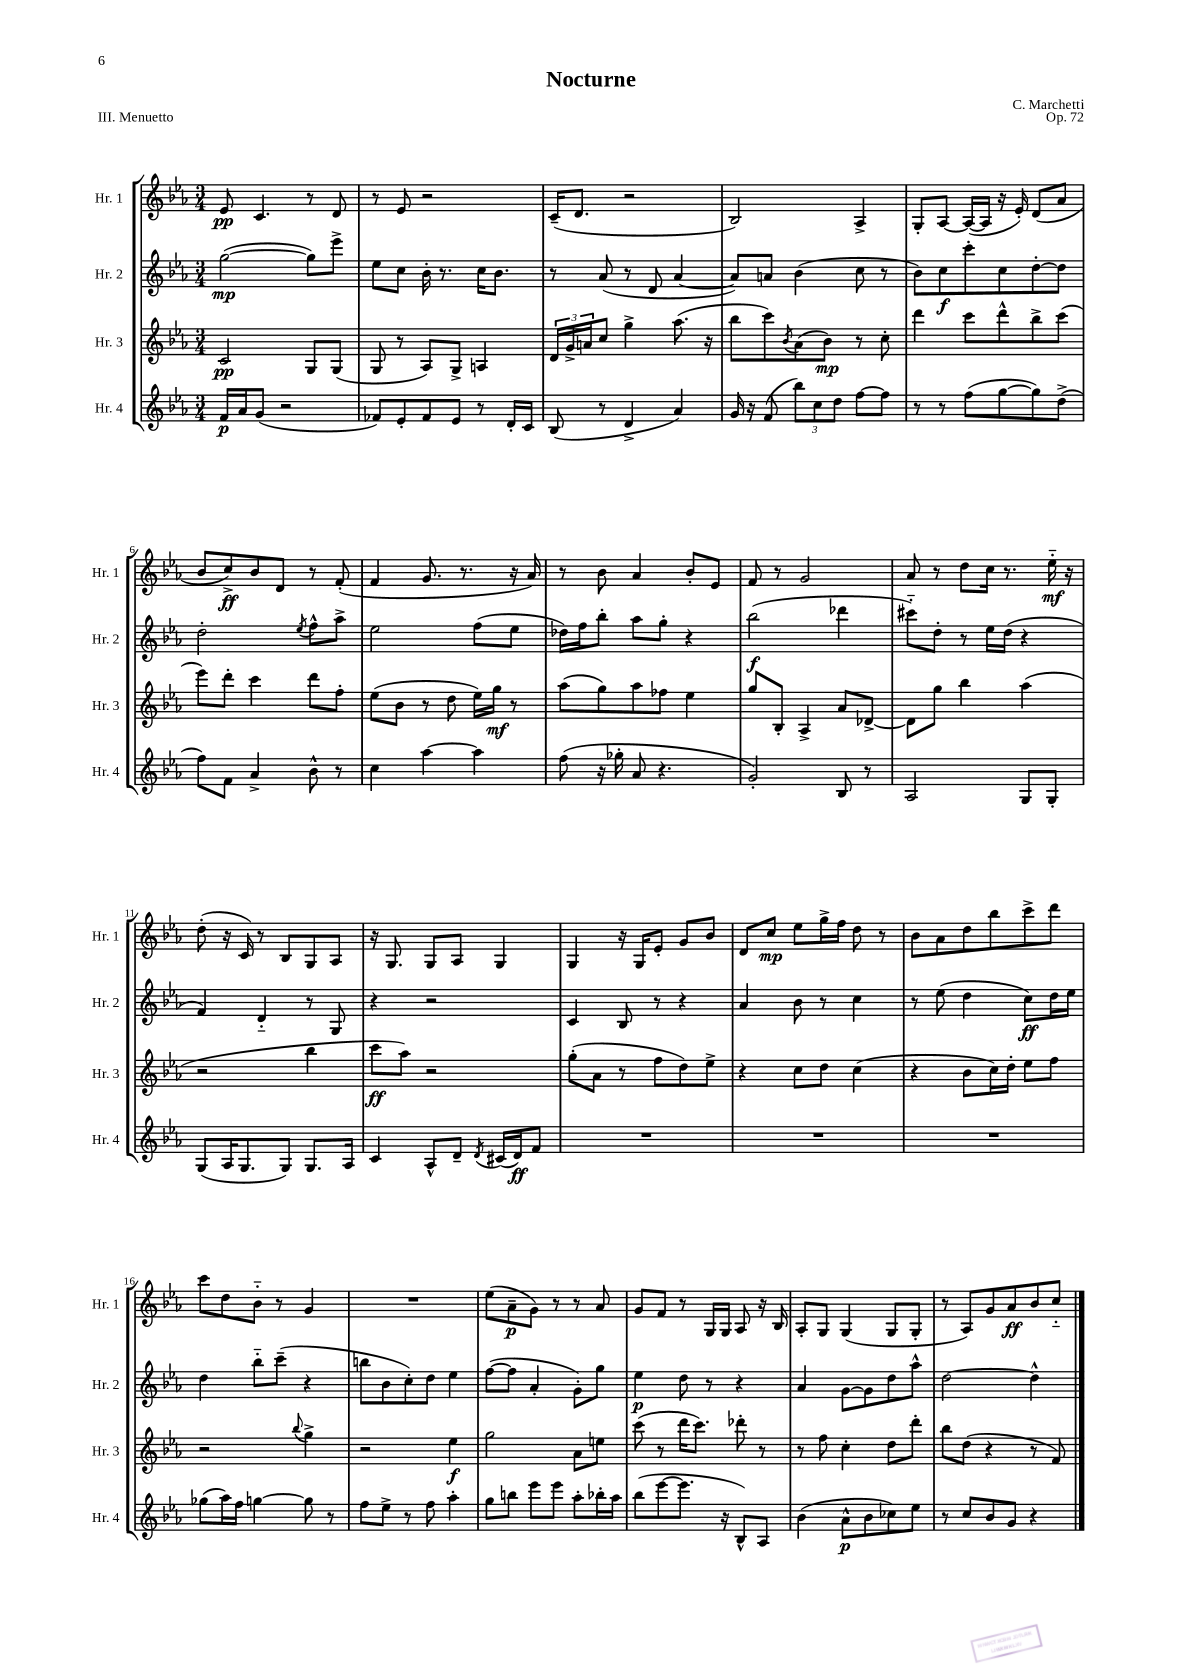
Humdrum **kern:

**kern	**kern	**kern	**kern
*staff4	*staff3	*staff2	*staff1
*clefG2	*clefG2	*clefG2	*clefG2
*k[b-e-a-]	*k[b-e-a-]	*k[b-e-a-]	*k[b-e-a-]
*M3/4	*M3/4	*M3/4	*M3/4
16f	2c	([2gg	8e-
16a-	.	.	.
(8g	.	.	4.c
2r	.	.	.
.	8G	8gg])	8r
.	(8G	8eee-^	8d
=	=	=	=
8f-)	8G	8ee-	8r
8e-'	8r	8cc	8e-
8f-	8A-)	16b-'	2r
.	.	8.r	.
8e-	8G^	.	.
8r	4A	16cc	.
.	.	8.b-	.
16d'	.	.	.
16c	.	.	.
=	=	=	=
(8B-	24d	8r	(16c~
.	24g^	.	.
.	.	.	8.d
.	24a	.	.
8r	8cc	(8a-	.
4d^	4gg^	8r	2r
.	.	8d	.
4a-)	(8.aa-	[4a-	.
.	16r	.	.
=	=	=	=
16g	8bb-	8a-])	2B-)
16r	.	.	.
(8f	8ccc)	8a	.
.	8qb-	.	.
12bb-)	(8a-	(4b-	.
12cc	.	.	.
.	8b-)	.	.
12dd	.	.	.
[8ff	8r	8cc	4A-^
8ff]	8cc'	8r	.
=	=	=	=
8r	4ddd	8b-)	8G'
8r	.	8cc	[8A-
(8ff	8ccc	8ccc'	(16A-_
.	.	.	16A-]
[8gg	8ddd^^	8cc	16r
.	.	.	16e-')
8gg])	8bb-^	[8dd'	(8d
(8dd^	(8ccc	8dd]	8a-
=	=	=	=
8ff)	8eee-)	2dd'	8b-
8f	8ddd'	.	8cc^)
4a-^	4ccc	.	8b-
.	.	.	8d
.	.	8qee-	.
8b-^^	8ddd	8ff^^	8r
8r	8ff'	8aa-^	(8f'
=	=	=	=
4cc	(8ee-	2ee-	4f
.	8b-	.	.
[4aa-	8r	.	8.g
.	8dd	.	.
.	.	.	8.r
4aa-]	16ee-)	(8ff	.
.	16gg	.	.
.	8r	8ee-	16r
.	.	.	16a-)
=	=	=	=
(8ff	(8aa-	16dd-)	8r
.	.	16ff	.
16r	8gg)	8bb-'	8b-
16gg-'	.	.	.
8a-	8aa-	8aa-	4a-
4.r	8ff-	8gg'	.
.	4ee-	4r	8b-'
.	.	.	8e-
=	=	=	=
2g')	8gg	(2bb-	8f
.	8B-'	.	8r
.	4A-^	.	2g
8B-	8a-	4ddd-	.
8r	[8d-^	.	.
=	=	=	=
2A-	8d-]	8ccc#'~)	8a-
.	8gg	8dd'	8r
.	4bb-	8r	8dd
.	.	16ee-	16cc
.	.	(16dd	8.r
8G	(4aa-	4r	.
8G'	.	.	16ee-'~
.	.	.	16r
=	=	=	=
(8G	2r	4f)	(8dd'
16A-	.	.	16r
8.G	.	.	16c)
.	.	4d'~	8r
8G)	.	.	8B-
8.G	4bb-	8r	8G
.	.	8G	8A-
16A-	.	.	.
=	=	=	=
4c	8ccc	4r	16r
.	.	.	8.G
.	8aa-)	.	.
8A-^^	2r	2r	8G
8d~	.	.	8A-
8qd	.	.	.
(16c#	.	.	4G
16d)	.	.	.
8f	.	.	.
=	=	=	=
2.r	(8gg'	4c	4G
.	8a-	.	.
.	8r	8B-	16r
.	.	.	16G
.	8ff	8r	8e-'
.	8dd)	4r	8g
.	8ee-^	.	8b-
=	=	=	=
2.r	4r	4a-	8d
.	.	.	8cc
.	8cc	8b-	8ee-
.	8dd	8r	16gg^
.	.	.	16ff
.	(4cc	4cc	8dd
.	.	.	8r
=	=	=	=
2.r	4r	8r	8b-
.	.	(8ee-	8a-
.	8b-	4dd	8dd
.	16cc)	.	8bb-
.	16dd'	.	.
.	8ee-	8cc)	8ccc^
.	8ff	16dd	8ddd
.	.	16ee-	.
=	=	=	=
(8gg-	2r	4dd	8ccc
16aa-)	.	.	8dd
16ff	.	.	.
[4gg	.	8bb-'~	8b-'~
.	.	(8ccc~	8r
.	8qqbb-	.	.
8gg]	4gg^	4r	4g
8r	.	.	.
=	=	=	=
8ff	2r	8bb	2.r
8ee-^	.	8b-	.
8r	.	8cc')	.
8ff	.	8dd	.
4aa-'	4ee-	4ee-	.
=	=	=	=
8gg	2gg	([8ff	(8ee-
8bb	.	8ff]	8a-~
8eee-	.	4a-'	8g)
8eee-	.	.	8r
8aa-'	8a-	8g')	8r
16bb-'	8ee	8gg	8a-
16aa-	.	.	.
=	=	=	=
(8bb-	(8ccc	4ee-	8g
[8eee-	8r	.	8f
8.eee-]	16ddd	8dd	8r
.	8.ccc)	.	.
.	.	8r	16G
16r	.	.	16G
8B-^^)	8ddd-'	4r	8A-
8A-	8r	.	16r
.	.	.	16B-
=	=	=	=
(4b-	8r	4a-	8A-'
.	8ff	.	8G
8a-^^	4cc'	[8g	(4G
8b-	.	8g]	.
8cc-)	8dd	8dd	8G
8ee-	8ddd'	8aa-^^	8G'
=	=	=	=
8r	8bb-	[2dd	8r
8cc	(8dd	.	8A-)
8b-	4r	.	8g
8g	.	.	8a-
4r	8r	4dd^^]	8b-
.	8f)	.	8cc'~
==	==	==	==
*-	*-	*-	*-
